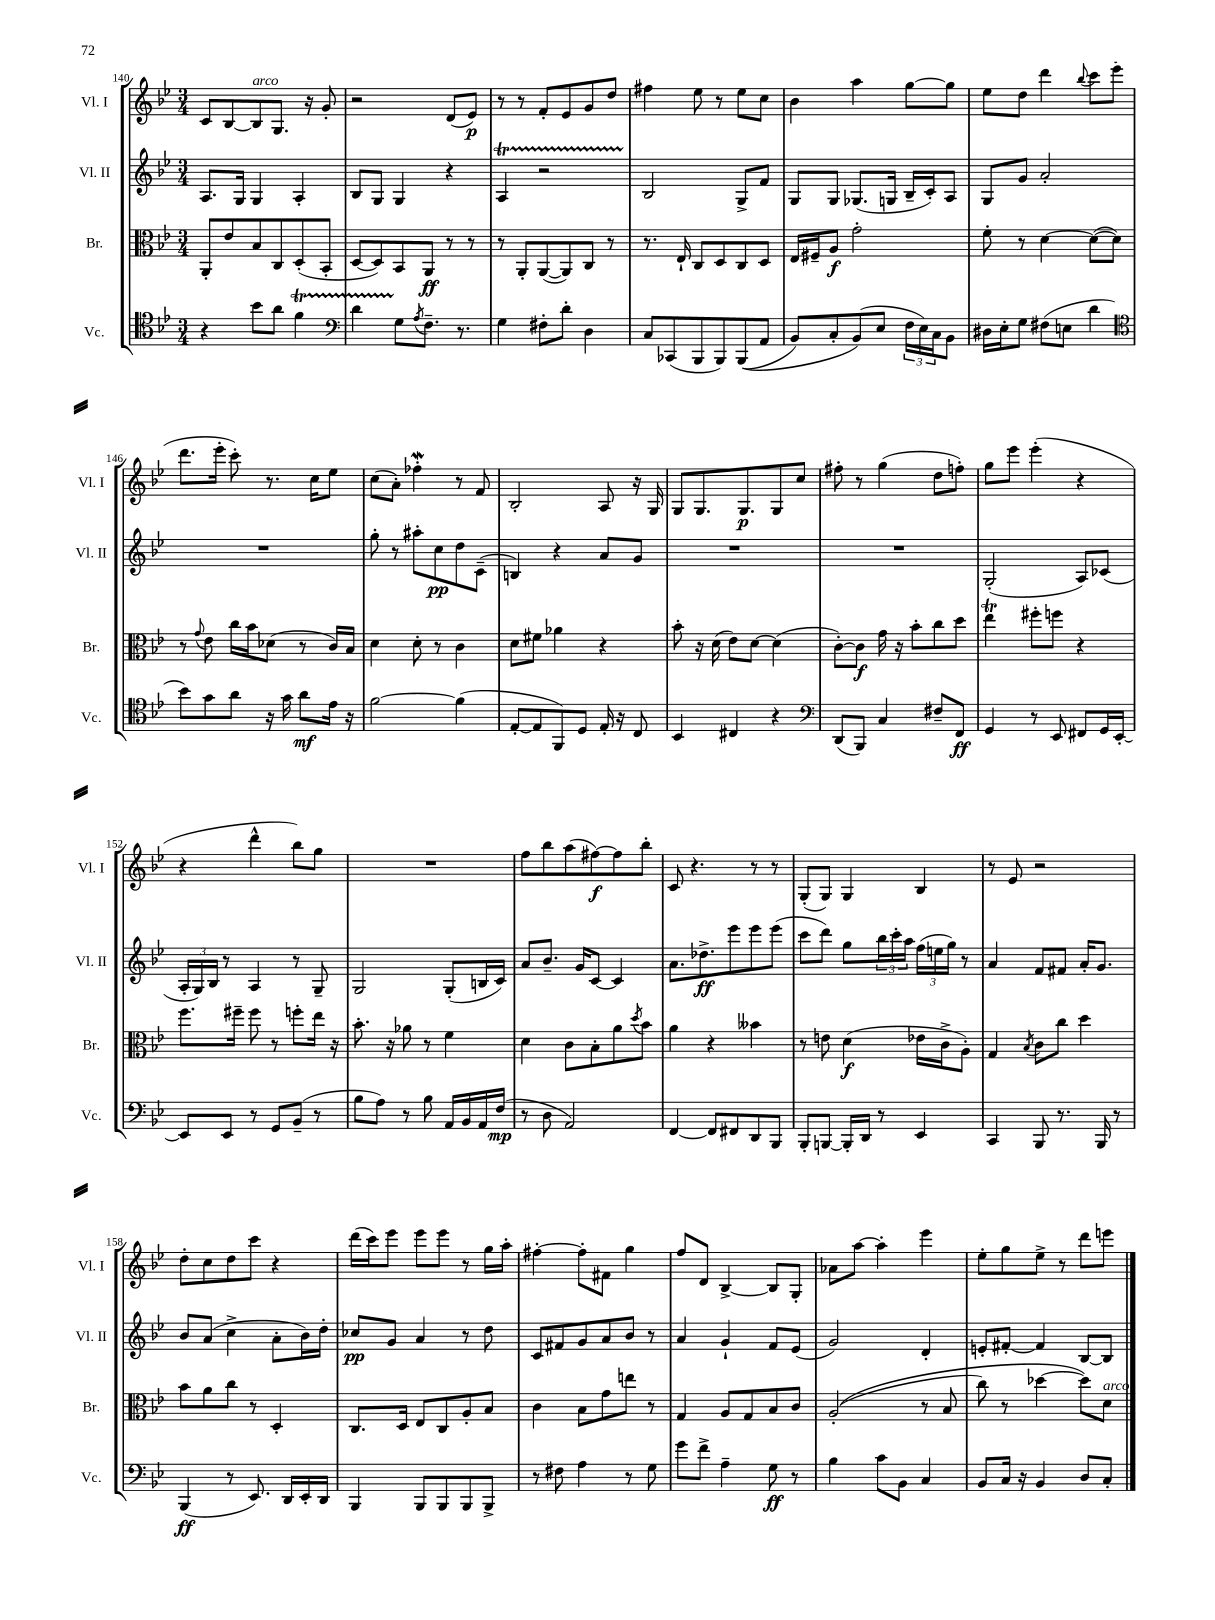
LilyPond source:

<<
\new StaffGroup <<
\new Staff = "s0" \with { instrumentName = "Vl. I" shortInstrumentName = "Vl. I" } {
    \clef treble \key bes \major \numericTimeSignature \time 3/4
    c'8 bes8~ bes8^\markup { \italic "arco" } g8. r16 g'8-. |
    r2 d'8( ees'8\p) |
    r8 r8 f'8-. ees'8 g'8 d''8 |
    fis''4 ees''8 r8 ees''8 c''8 |
    bes'4 a''4 g''8~ g''8 |
    ees''8 d''8 d'''4 \appoggiatura { bes''8 } c'''8 ees'''8( |
    d'''8. ees'''16-. c'''8-.) r8. c''16 ees''8 |
    c''8( a'8-.) fes''4-.\mordent r8 f'8 |
    bes2-. a8 r16 g16 |
    g8 g8. g8.\p g8 c''8 |
    fis''8-. r8 g''4( d''8 f''8-.) |
    g''8 ees'''8 ees'''4-.( r4 |
    r4 d'''4-^ bes''8) g''8 |
    R2. |
    f''8 bes''8 a''8( fis''8~\f) fis''8 bes''8-. |
    c'8 r4. r8 r8 |
    g8-.( g8) g4 bes4 |
    r8 ees'8 r2 |
    d''8-. c''8 d''8 c'''8 r4 |
    d'''16( c'''16) ees'''8 ees'''8 ees'''8 r8 g''16 a''16-. |
    fis''4~-. fis''8-. fis'8 g''4 |
    f''8 d'8 bes4~-> bes8 g8-. |
    aes'8 a''8~ a''4-. ees'''4 |
    ees''8-. g''8 ees''8-> r8 d'''8 e'''8 \bar "|." |
}
\new Staff = "s1" \with { instrumentName = "Vl. II" shortInstrumentName = "Vl. II" } {
    \clef treble \key bes \major \numericTimeSignature \time 3/4
    a8. g16 g4 a4-. |
    bes8 g8 g4 r4 |
    a4\startTrillSpan r2 |
    bes2\stopTrillSpan g8-> f'8 |
    g8 g8 ges8.( g16 bes16-- c'16-.) a8 |
    g8 g'8 a'2-. |
    R2. |
    g''8-. r8 ais''8-. c''8\pp d''8 c'8--( |
    b4) r4 a'8 g'8 |
    R2. |
    R2. |
    g2-.( a8) ces'8( |
    \tuplet 3/2 { a16-. g16) bes16 } r8 a4 r8 g8-- |
    g2 g8-.( b16 c'16) |
    a'8 bes'8.-- g'16 c'8~ c'4 |
    a'8. des''8.->\ff ees'''8 ees'''8 ees'''8( |
    c'''8 d'''8) g''8 \tuplet 3/2 { bes''16 c'''16-. a''16 } \tuplet 3/2 { f''16( e''16 g''16) } r8 |
    a'4 f'8 fis'8 a'16-. g'8. |
    bes'8 a'8( c''4-> a'8-. bes'16) d''16-. |
    ces''8\pp g'8 a'4 r8 d''8 |
    c'8 fis'8 g'8 a'8 bes'8 r8 |
    a'4 g'4-! f'8 ees'8( |
    g'2) d'4-. |
    e'8-. fis'8~-. fis'4 bes8~ bes8 \bar "|." |
}
\new Staff = "s2" \with { instrumentName = "Br." shortInstrumentName = "Br." } {
    \clef alto \key bes \major \numericTimeSignature \time 3/4
    a,8-. ees'8 bes8 c8 d8-.( bes,8-. |
    d8~ d8) bes,8 a,8\ff r8 r8 |
    r8 a,8-. a,8~( a,8) c8 r8 |
    r8. ees16-! c8 d8 c8 d8 |
    ees16 fis16-- a8\f g'2-. |
    f'8-. r8 d'4~ d'8~( d'8) |
    r8 \appoggiatura { g'8 } ees'8 c''16 bes'16 des'8( r8 c'16) bes16 |
    d'4 d'8-. r8 c'4 |
    d'8 fis'8 aes'4 r4 |
    bes'8-. r16 d'16( ees'8) d'8~ d'4( |
    c'8~-.) c'8\f g'16 r16 bes'8-. c''8 d''8 |
    ees''4\trill fis''8-. f''8 r4 |
    f''8. fis''16-- fis''8 r8 f''8-. ees''16 r16 |
    bes'8.-. r16 aes'8 r8 f'4 |
    d'4 c'8 bes8-. a'8 \acciaccatura { d''8 } bes'8 |
    a'4 r4 beses'4 |
    r8 e'8 d'4\f( ees'16 c'16-> a8-.) |
    g4 \acciaccatura { bes8 } c'8 c''8 d''4 |
    bes'8 a'8 c''8 r8 d4-. |
    c8. d16 ees8 c8 a8-. bes8 |
    c'4 bes8 g'8 e''8 r8 |
    g4 a8 g8 bes8 c'8 |
    a2-.(\( r8 bes8 |
    c''8) r8 des''4~ des''8\) d'8^\markup { \italic "arco" } \bar "|." |
}
\new Staff = "s3" \with { instrumentName = "Vc." shortInstrumentName = "Vc." } {
    \clef tenor \key bes \major \numericTimeSignature \time 3/4
    r4 bes'8 a'8 f'4\startTrillSpan |
    \clef bass d'4 g8\stopTrillSpan \acciaccatura { a8 } f8.-- r8. |
    g4 fis8-. d'8-. d4 |
    c8 ces,8( bes,,8 bes,,8) bes,,8(\( a,8 |
    bes,8) c8-. bes,8(\) ees8 \tuplet 3/2 { f16 ees16) c16 } bes,8 |
    dis16 ees16-. g8 fis8( e8 d'4 |
    \clef tenor bes'8) g'8 a'8 r16 g'16 a'8\mf ees'16 r16 |
    f'2~ f'4( |
    ees8~-. ees8 f,8) d8 ees16-. r16 c8 |
    bes,4 cis4 r4 |
    \clef bass d,8( bes,,8) c4 fis8-- f,8\ff |
    g,4 r8 ees,8 fis,8 g,16 ees,16~-. |
    ees,8 ees,8 r8 g,8 bes,8--( r8 |
    bes8 a8) r8 bes8 a,16 bes,16 a,16 f16\mp( |
    r8 d8 a,2) |
    f,4~ f,8 fis,8 d,8 bes,,8 |
    bes,,8-. b,,8~ b,,16-. d,16 r8 ees,4 |
    c,4 bes,,8 r8. bes,,16 r8 |
    bes,,4\ff( r8 ees,8.) d,16 ees,16-. d,16 |
    bes,,4 bes,,8 bes,,8 bes,,8 bes,,8-> |
    r8 fis8 a4 r8 g8 |
    g'8 f'8-> a4-- g8\ff r8 |
    bes4 c'8 bes,8 c4 |
    bes,8 c16 r16 bes,4 d8 c8-. \bar "|." |
}
>>
>>
\layout { \context { \Score currentBarNumber = #140 } }
